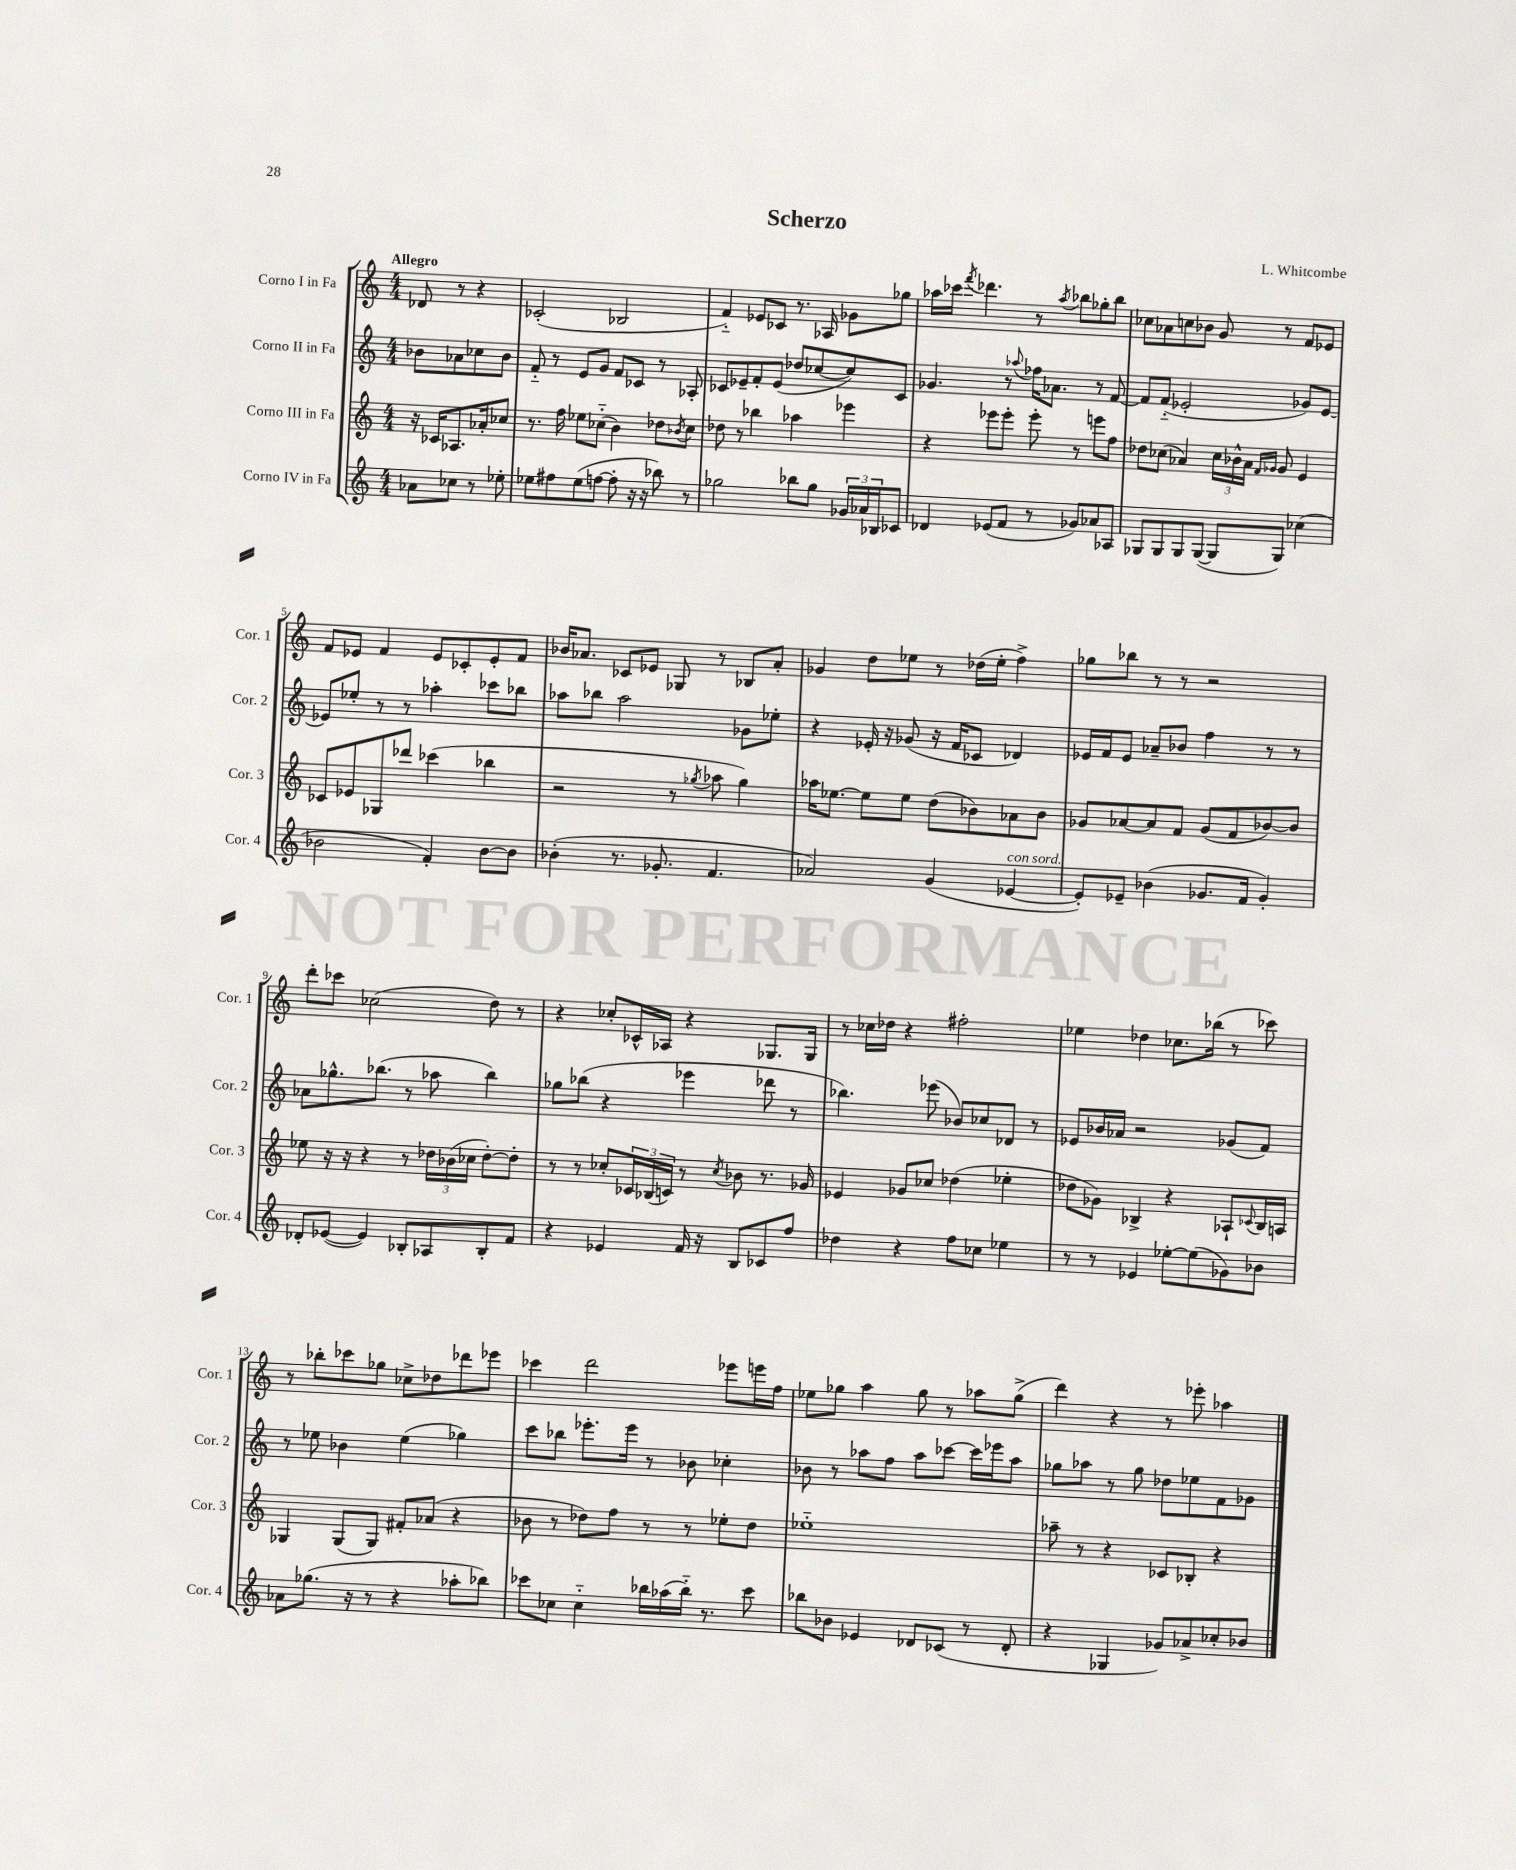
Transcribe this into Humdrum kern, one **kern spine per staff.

**kern	**kern	**kern	**kern
*part4	*part3	*part2	*part1
*staff4	*staff3	*staff2	*staff1
*I"Corno IV in Fa	*I"Corno III in Fa	*I"Corno II in Fa	*I"Corno I in Fa
*I'Cor. 4	*I'Cor. 3	*I'Cor. 2	*I'Cor. 1
*clefG2	*clefG2	*clefG2	*clefG2
*k[]	*k[]	*k[]	*k[]
*M4/4	*M4/4	*M4/4	*M4/4
=	=	=	=
!	!	!	!LO:TX:a:B:t=Allegro
8a-X\L	16r	8b-X\L	8d-X/
.	16c-X/KL	.	.
8cc-X\J	8.A-X/	8a-X\	8r
8r	.	8cc-X\	4r
.	16a-X'/k	.	.
8ee-X'\	8cc-X/J	8b-\J	.
=1	=1	=1	=1
8ee-X\L	8.r	8f/	(2c-X'/
8ff#X\	.	8r	.
.	16ff\	.	.
(8ee-\	8ee-X\L	8e/L	.
[8ffn\J	(8cc-X\J	8g/J	.
8ff'\]	4b\)	8f/L	2B-X/
16r	.	8c-X/J	.
16r	.	.	.
8bb-X\)	8dd-X\L	8r	.
.	8qb-X/	.	.
8r	8cc-\J	8A-X'/	.
=2	=2	=2	=2
2gg-X\	8dd-X\	8c-X/L	4f/)
.	8r	8e-X~/	.
.	4bb-X\	8f'/	8e-X/L
.	.	(8e-/J	8c-X/J
8bb-X\L	4aa-X\	8dd-X/L	8.r
8gg-\J	.	[8cc-X/	.
.	.	.	16A-X/
24g-X/LL	4eee-X\	8cc-/])	8g-X\L
24a-X/	.	.	.
24B-X/J	.	.	.
8c-X/J	.	8c-/J	8gg-X\J
=3	=3	=3	=3
4d-X/	4r	4.g-X/	16aa-X\LL
.	.	.	16ccc-X\JJ
.	.	.	8qfff/
.	.	.	4.ddd-X\
(8e-X/L	8eee-X\L	.	.
8f/J	8eee-'\J	8r	.
.	.	8qqaa-X/	.
8r	8eee-'\	16ff-X\KL	8r
.	.	8.a-X\J	.
.	.	.	8qaa-/
8g-X/L)	8r	.	8bb-X\L
8a-X/	8eeen\L	8r	8gg-X'\
8A-X/J	8ff\J	[8f/	8bb-\J
=4	=4	=4	=4
8G-X/L	8dd-X\L	8f/L]	8cc-X\L
8G-/	(8cc-X\J	(8f/J	8a-X\
8G-/	4a-X/)	2e-X'/	8ccn\
([8G-/J	.	.	8b-X\J
8G-/L]	24cc-\LL	.	8g/
.	24b-X^^\	.	.
.	24a-\JJ	.	.
.	16qqf/LL	.	.
.	16qqg-X/JJ	.	.
8G-/J)	8g-/	.	8r
(4cc-X\	4e/	8g-X/L)	8f/L
.	.	[8e-/J	8e-X/J
!!LO:LB:g=z
=5	=5	=5	=5
2b-X\	8c-X/L	8e-X/L]	8f/L
.	8e-X/	8ee-X'/J	8e-X/J
.	8G-X/	8r	4f/
.	8ddd-X/J	8r	.
4f'/)	(4ccc-X\	4aa-X'\	8e-/L
.	.	.	8c-X'/
[8b-\L	4bb-X\	8ccc-X\L	8e-'/
8b-\J]	.	8bb-X\J	8f/J
=6	=6	=6	=6
(4b-X'\	2r	8aa-X\L	16b-X/KL
.	.	.	8.a-X/J
.	.	8bb-X\J	.
8.r	.	2aa-\	8c-X/L
.	.	.	8e-X/J
8.g-X'/	.	.	.
.	8r	.	8G-X/
.	8qgg-X/	.	.
4.f/	8aa-X\	.	8r
.	4gg-\)	8g-X\L	8B-X/L
.	.	8ee-X'\J	8a-'/J
=7	=7	=7	=7
2a-X/)	16aa-X\KL	4r	4g-X/
.	[8.ee-X\J	.	.
.	8ee-\L]	16e-X'/	8dd\L
.	.	16r	.
.	8ee-\J	(8g-X/	8ee-X\J
(4g/	(8dd\L	16r	8r
.	.	16f/KL	.
.	8b-X\)	8c-X/J	(16dd-X\LL
.	.	.	16ee-'\JJ
!LO:TX:a:i:t=con sord.	!	!	!
[4e-X/	8a-X\	4d-X/)	4ff^\)
.	8b-\J	.	.
=8	=8	=8	=8
8e-'/L])	8g-X/L	16e-X/LL	8gg-X\L
.	.	16f/J	.
8e-X~/J	[8a-X/	8e-/J	8bb-X\J
(4b-X\	8a-/]	8a-X~/L	8r
.	8f/J	8b-X/J	8r
8.g-X/L	(8g-/L	4ff\	2r
.	8f/	.	.
16f/Jk	.	.	.
4g-'/)	[8b-X/)	8r	.
.	8b-/J]	8r	.
!!LO:LB:g=z
=9	=9	=9	=9
8d-X'/L	8ee-X\	8a-X\L	8ddd'\L
([8e-X/J	16r	8.gg-X^^\	8ccc-X\J
.	16r	.	.
4e-/])	4r	.	(2cc-X\
.	.	(8.bb-X\J	.
8B-X'/L	8r	8r	.
8A-X/	24dd-X\LL	8aa-X\	.
.	(24b-X\	.	.
.	24cc-X\JJ	.	.
8B-'/	[8dd-'\L)	4bb-\)	8dd\)
8f/J	8dd-'\J]	.	8r
=10	=10	=10	=10
4r	8r	8gg-X\L	4r
.	8r	(8bb-X\J	.
4e-X/	8cc-X'/L	4r	8cc-X'/L
.	24c-X/L	.	16c-X^^/L
.	(24B-X/	.	.
.	.	.	16A-X/JJ
.	24cn/JJ)	.	.
16f/	8r	4eee-X\	4r
16r	.	.	.
.	8qcc-/	.	.
8B/L	8b-X\	.	.
8c-X/	8.r	8ddd-X\	8.G-X/L
8ff/J	.	8r	.
.	16g-X/	.	16G-/Jk
=11	=11	=11	=11
4dd-X\	4e-X/	4.bb-X\)	8r
.	.	.	16cc-X\LL
.	.	.	16dd-X\JJ
4r	8g-X/L	.	4r
.	8cc-X/J	(8eee-X\	.
8ff\L	(4dd-X\	8b-X/L)	2ff#X'\
8cc-X\J	.	8cc-X/	.
4ee-X\	4ee-X'\	8d-X/J	.
.	.	8r	.
=12	=12	=12	=12
8r	8dd-X\L	8e-X/L	4ee-X\
8r	8g-X\J)	16b-X/L	.
.	.	16a-X/JJ	.
4e-X/	4B-X^/	2r	4dd-X\
[8ee-X'\L	4r	.	8.cc-X\L
(8ee-\]	.	.	.
.	.	.	(16bb-X\Jk
8g-X\)	8A-X`/L	(8g-X/L	8r
.	8qqc-X/	.	.
8b-X\J	16B-/L	8f/J)	8ccc-X\)
.	16An/JJ	.	.
!!LO:LB:g=z
=13	=13	=13	=13
8a-X\L	4G-X/	8r	8r
(8.gg-X\J	.	8ee-X\	8bb-X'\L
.	(8G-/L	4b-X\	8ccc-X\
16r	.	.	.
8r	8G-/J)	.	8gg-X\J
4r	8f#X'/L	(4ee-\	8cc-X^\L
.	(8a-X/J	.	8dd-X\
8aa-X'\L	4r	4gg-X\)	8ddd-X\
8bb-X\J)	.	.	8eee-X\J
=14	=14	=14	=14
8ccc-X\L	8b-X\	8ccc\L	4ccc-X\
8cc-X\J	8r	8bb-X\J	.
4cc-\	8dd-X\L)	8.eee-X'\L	2ddd\
.	8ff\J	.	.
.	.	16eee-\Jk	.
16bb-X\LL	8r	8r	.
(16aa-X\	.	.	.
16bb-\JJ)	8r	8b-X\	.
8.r	.	.	.
.	8ee-X'\L	4cc-X'\	8eee-X\L
8ccc-\	8dd-\J	.	16eeen\L
.	.	.	16ff\JJ
=15	=15	=15	=15
8bb-X\L	1ee-X	8b-X\	8ee-X\L
8b-X\J	.	8r	8gg-X\J
4e-X/	.	8aa-X\L	4aa\
.	.	8ff\J	.
8d-X/L	.	8aa-\L	8gg-\
(8c-X/J	.	[8ccc-X\J	8r
8r	.	16ccc-\LL]	8aa-X\L
.	.	16eee-X\J	.
8d-'/	.	8aa-\J	(8gg-^\J
=16	=16	=16	=16
4r	8aa-X~\	8gg-X\L	4ddd\)
.	8r	8aa-X\J	.
4G-X/	4r	8r	4r
.	.	8gg-\	.
8g-X/L)	8c-X/L	8dd-X\L	8r
8a-X^/	8B-X'/J	8ee-X\	8eee-X'\
8cc-X'/	4r	8f\	4aa-X\
8b-X/J	.	8g-X\J	.
==	==	==	==
*-	*-	*-	*-
